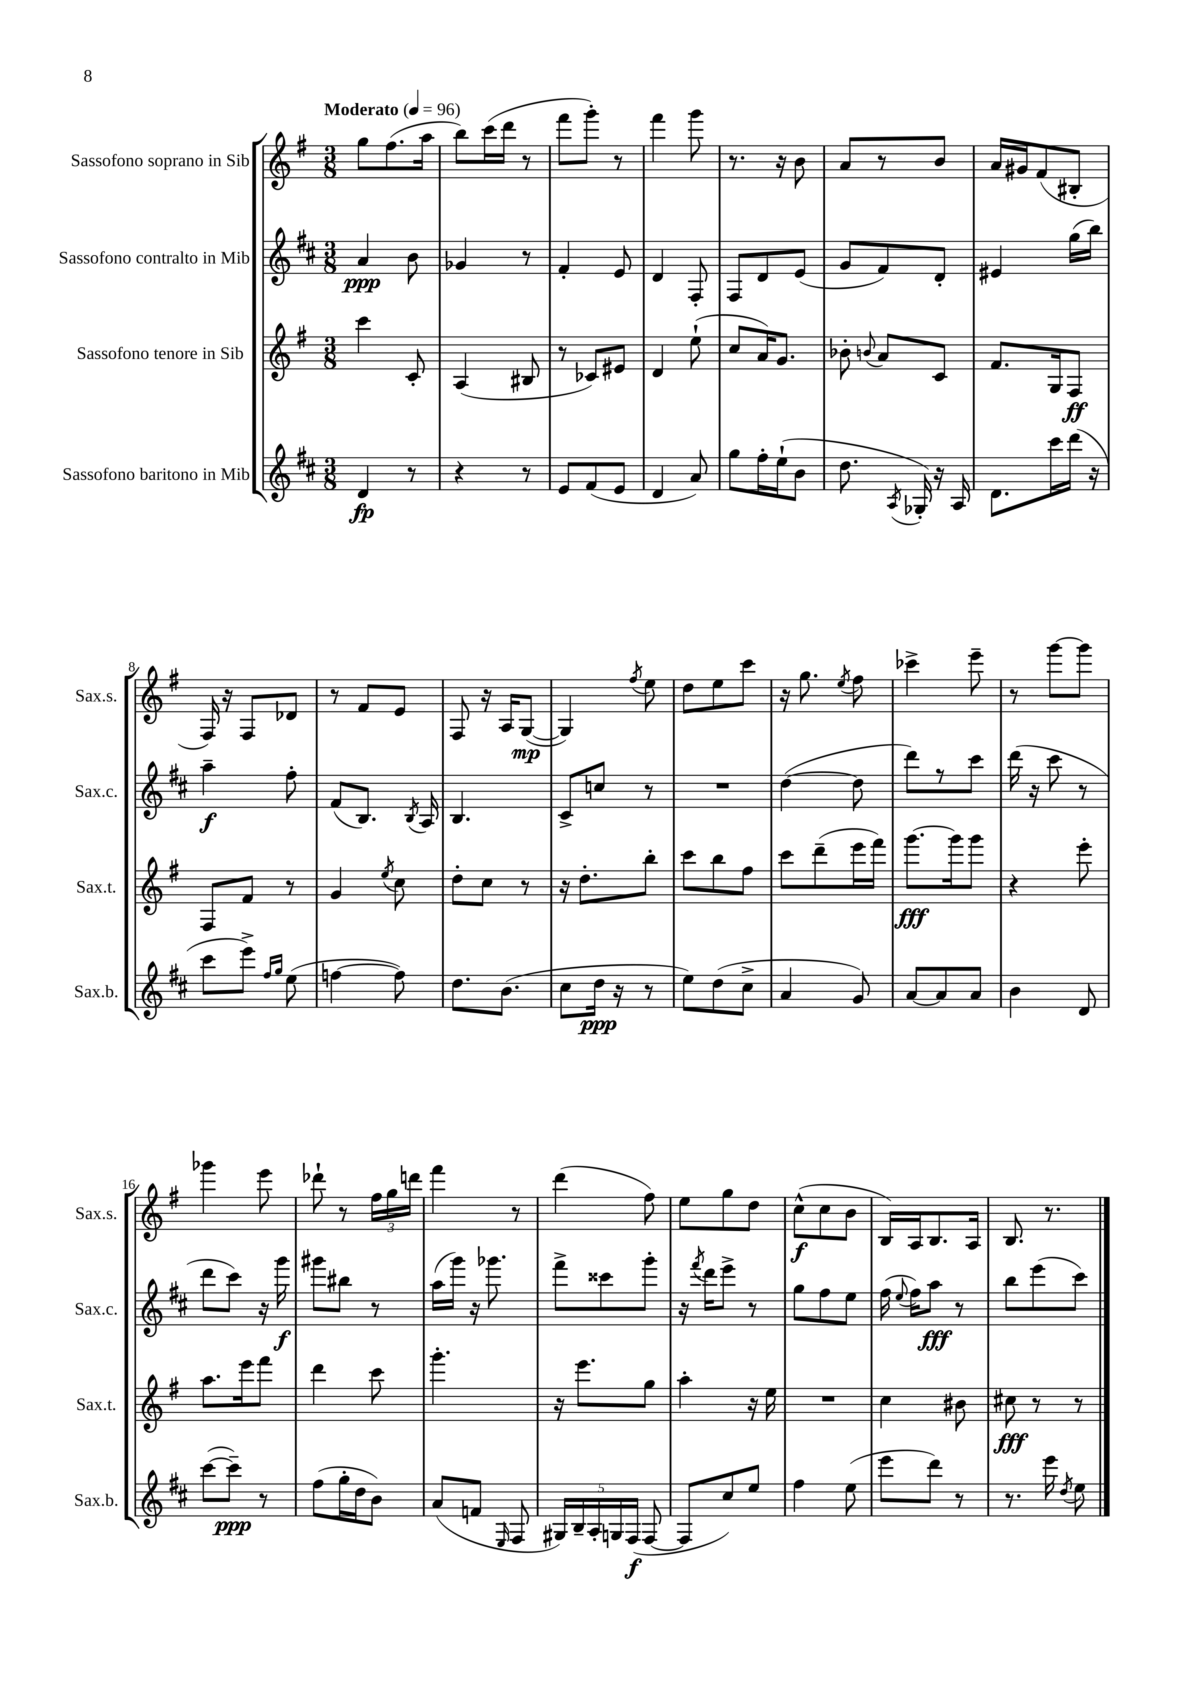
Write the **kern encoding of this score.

**kern	**kern	**kern	**kern
*staff4	*staff3	*staff2	*staff1
*clefG2	*clefG2	*clefG2	*clefG2
*k[f#c#]	*k[f#]	*k[f#c#]	*k[f#]
*M3/8	*M3/8	*M3/8	*M3/8
*MM96	*MM96	*MM96	*MM96
4d	4ccc	4a	8gg
.	.	.	(8.ff#
8r	8c'	8b	.
.	.	.	16aa
=	=	=	=
4r	(4A	4g-	8bb)
.	.	.	(16ccc
.	.	.	16ddd
8r	8B#	8r	8r
=	=	=	=
8e	8r	4f#'	8fff#
(8f#	8c-)	.	8ggg')
8e	8e#	8e	8r
=	=	=	=
4d	4d	4d	4fff#
8a)	(8ee`	8F#'	8ggg
=	=	=	=
8gg	8cc	8F#	8.r
16ff#'	16a)	8d	.
(16ee`	8.g	.	16r
8b	.	(8e	8b
=	=	=	=
8.dd	8b-'	8g	8a
.	8qqb	.	.
.	8a	8f#)	8r
8qA	.	.	.
16G-')	.	.	.
16r	8c	8d'	8b
16A	.	.	.
=	=	=	=
8.d	8.f#	4e#	16a
.	.	.	16g#
.	.	.	(8f#
16ccc#	16G	.	.
(16ddd	8F#	(16gg	8B#'
16r	.	16bb)	.
=	=	=	=
8ccc#	8F#	4aa~	16F#)
.	.	.	16r
8eee^)	8f#	.	8F#
16qqff#	.	.	.
16qqgg	.	.	.
(8ee	8r	8ff#'	8d-
=	=	=	=
[4ff	4g	(8f#	8r
.	.	8.B)	8f#
.	8qee	.	.
8ff])	8cc	.	8e
.	.	8qB	.
.	.	16A	.
=	=	=	=
8.dd	8dd'	4.B	8F#
.	8cc	.	16r
(8.b	.	.	16A
.	8r	.	([8G
=	=	=	=
8cc#	16r	8c#^	4G])
.	8.dd'	.	.
16dd	.	8cc	.
16r	.	.	.
.	.	.	8qff#
8r	8bb'	8r	8ee
=	=	=	=
8ee)	8ccc	4.r	8dd
(8dd	8bb	.	8ee
8cc#^	8ff#	.	8ccc
=	=	=	=
4a	8ccc	([4dd	16r
.	.	.	8.gg
.	(8ddd~	.	.
.	.	.	8qee
8g)	16eee	8dd]	8ff#
.	16fff#)	.	.
=	=	=	=
[8a	[8.ggg	8ddd)	4ccc-^
8a]	.	8r	.
.	16ggg]	.	.
8a	8ggg	8ccc#	8eee~
=	=	=	=
4b	4r	(16ddd	8r
.	.	16r	.
.	.	8ccc#	[8ggg
8d	8eee'	8r	8ggg]
=	=	=	=
([8ccc#	8.aa	8ddd	4ggg-
8ccc#~])	.	8ccc#)	.
.	16eee	.	.
8r	8fff#	16r	8eee
.	.	16ggg	.
=	=	=	=
(8ff#	4ddd	8ggg#	8ddd-`
16gg'	.	8bb#	8r
16dd	.	.	.
8b)	8ccc	8r	24ff#
.	.	.	24gg
.	.	.	24ddd
=	=	=	=
(8a	4.ggg'	(16aa	4fff#
.	.	16ggg)	.
8f	.	16r	.
.	.	8.ggg-	.
16qqE	.	.	.
8F#	.	.	8r
=	=	=	=
20G#)	16r	8fff#^	(4ddd
20B~	.	.	.
.	8.eee	.	.
20A'	.	.	.
.	.	8ccc##	.
20G	.	.	.
(20F#	.	.	.
[8F#	8gg	8ggg'	8ff#)
=	=	=	=
8F#]	4aa'	16r	8ee
.	.	8qfff#	.
.	.	16ddd	.
8cc#)	.	8eee^	8gg
8ee	16r	8r	8dd
.	16ee	.	.
=	=	=	=
4ff#	4.r	8gg	(8cc^^
.	.	8ff#	8cc
(8ee	.	8ee	8b
=	=	=	=
8eee	4cc	(16ff#	16B)
.	.	8qqee	.
.	.	16ff#)	16A
8ddd)	.	8aa	8.B
8r	8b#	8r	.
.	.	.	16A
=	=	=	=
8.r	8cc#	8bb	8.B
.	8r	(8eee	.
16eee	.	.	8.r
8qdd	.	.	.
8ee	8r	8ccc#)	.
==	==	==	==
*-	*-	*-	*-
